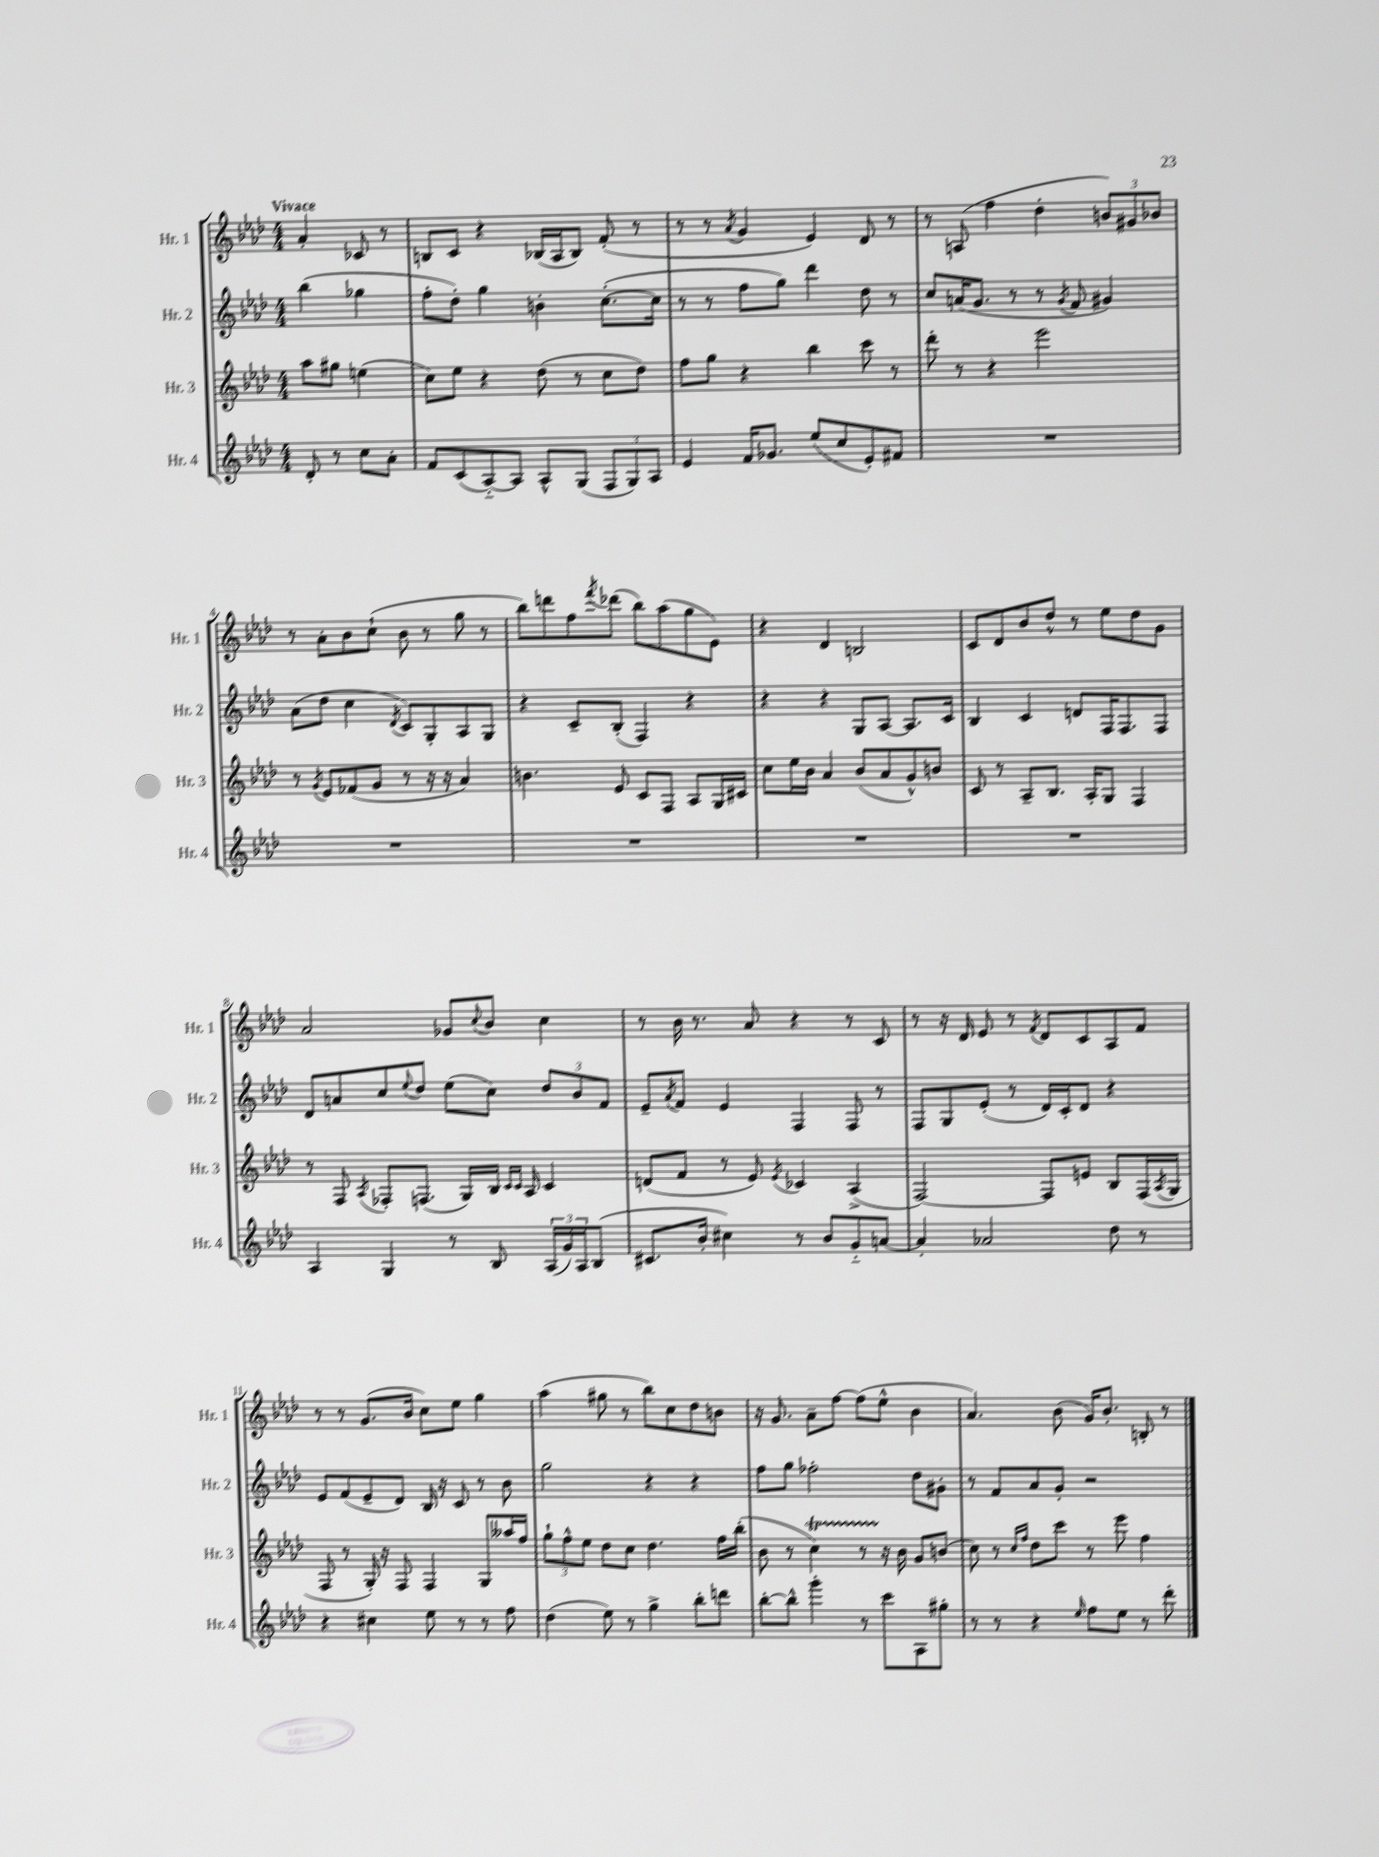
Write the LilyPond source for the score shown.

<<
\new StaffGroup <<
\new Staff = "s0" \with { instrumentName = "Hr. 1" shortInstrumentName = "Hr. 1" } {
    \clef treble \key aes \major \numericTimeSignature \time 4/4 \partial 2 \tempo "Vivace"
    aes'4-. ces'8 r8 |
    b8 c'8 r4 bes16( aes16 bes8) f'8-.( r8 |
    r8 r8 \acciaccatura { aes'8 } g'4 ees'4) des'8 r8 |
    r8 a8( f''4 des''4-. \tuplet 3/2 { b'8) gis'8 bes'8 } |
    r8 aes'8-. bes'8 c''8-!( bes'8 r8 g''8 r8 |
    bes''8) d'''8 f''8 \acciaccatura { f'''8 } des'''8( bes''8) aes''8( g''8 ees'8) |
    r4 des'4 b2 |
    c'8 des'8 bes'8 des''8-^ r8 ees''8 des''8 g'8 |
    aes'2 ges'8 \appoggiatura { c''8 } bes'8 c''4 |
    r8 bes'16 r8. aes'8 r4 r8 c'8 |
    r8 r16 des'16 ees'8 r8 \acciaccatura { f'8 } des'8 c'8 aes8 f'8 |
    r8 r8 g'8.( bes'16 c''8) ees''8 g''4 |
    aes''4( gis''8 r8 bes''8) c''8 des''8 b'8 |
    r16 g'8. aes'8-- f''8~ f''8( ees''8-^ bes'4 |
    aes'4.) bes'8( g'16) bes'8.-. b8-. r8 \bar "|." |
}
\new Staff = "s1" \with { instrumentName = "Hr. 2" shortInstrumentName = "Hr. 2" } {
    \clef treble \key aes \major \numericTimeSignature \time 4/4 \partial 2
    bes''4( ges''4 |
    f''8-. des''8-.) g''4 b'4-. c''8.~-.( c''16 |
    r8 r8 f''8 g''8) des'''4 des''8 r8 |
    c''8 a'16( g'8. r8 r8 \acciaccatura { g'8 } f'8 gis'4) |
    aes'8( des''8 c''4 \acciaccatura { des'8 } c'8) g8-. aes8 g8 |
    r4 c'8-- bes8-.( f4) r4 |
    r4 r4 g8 aes8~ aes8. c'16 |
    bes4 c'4 d'8 f16 f8. f8 |
    des'8 a'8 c''8 \appoggiatura { ees''8 } des''8 ees''8( c''8) \tuplet 3/2 { des''8 bes'8 f'8 } |
    ees'8-- \acciaccatura { aes'8 } f'8 ees'4 f4 f8 r8 |
    f8 g8 ees'8-.( r8 des'16) c'16-. des'8 r4 |
    ees'8 f'8( ees'8-- des'8) bes16 r16 c'8 r8 bes'8 |
    g''2 r4 r4 |
    f''8 g''8 fes''2-. des''8 gis'8-. |
    r8 f'8 aes'8 g'8-. r2 \bar "|." |
}
\new Staff = "s2" \with { instrumentName = "Hr. 3" shortInstrumentName = "Hr. 3" } {
    \clef treble \key aes \major \numericTimeSignature \time 4/4 \partial 2
    aes''8 gis''8 e''4( |
    c''8) ees''8 r4 des''8( r8 c''8 des''8) |
    f''8 g''8 r4 bes''4 c'''8 r8 |
    des'''8-. r8 r4 ees'''2 |
    r8 \acciaccatura { g'8 } ees'8 fes'8( g'8 r8 r16 r16 aes'4) |
    b'4. ees'8 c'8 f8 aes8 g16 cis'16 |
    c''8 ees''16 bes'16 aes'4 bes'8( aes'8 g'8-^) b'8 |
    c'8 r8 aes8-- bes8. aes16-. g8 f4 |
    r8 f8 \acciaccatura { aes8 } fes8-. f8.( g16) bes16 \grace { c'16 c'16 } aes16 c'4 |
    d'8( f'8 r8 ees'8) \acciaccatura { ees'8 } ces'4 aes4->( |
    f2~) f8 e'8 bes8 f16( \acciaccatura { aes8 } g16 |
    f8 r8 g16-.) r16 f8 f4 g8 aeses''16 f''16 |
    \tuplet 3/2 { g''8-! f''8-^ ees''8 } des''8 c''8 des''4. f''16 bes''16-.( |
    bes'8 r8 c''4\startTrillSpan) r8 r16\stopTrillSpan bes'16 g'8 b'8( |
    c''8) r8 \grace { c''16 f''16 } des''8 c'''8 r8 ees'''8 f''4 \bar "|." |
}
\new Staff = "s3" \with { instrumentName = "Hr. 4" shortInstrumentName = "Hr. 4" } {
    \clef treble \key aes \major \numericTimeSignature \time 4/4 \partial 2
    des'8-. r8 c''8 aes'8-. |
    f'8 c'8( aes8~-_) aes8 aes8-^ g8( \tuplet 3/2 { f8 g8) aes8 } |
    ees'4 f'16 ges'8. ees''8( c''8 ees'8-.) fis'8 |
    R1 |
    R1 |
    R1 |
    R1 |
    R1 |
    aes4 g4 r8 bes8 \tuplet 3/2 { aes16( g'16) aes16 } bes8( |
    cis'8. bes'16-. cis''4) r8 bes'8 g'8-_ a'8~ |
    a'4-. aes'2 des''8 r8 |
    r4 cis''4 ees''8 r8 r8 f''8 |
    des''4( ees''8) r8 g''4-> bes''8-. d'''8 |
    bes''8~-. bes''8-^ g'''4-. r8 c'''8 aes8 gis''8-. |
    r8 r8 r4 \grace { ees''16 } f''8 ees''8 r8 des'''8-. \bar "|." |
}
>>
>>
